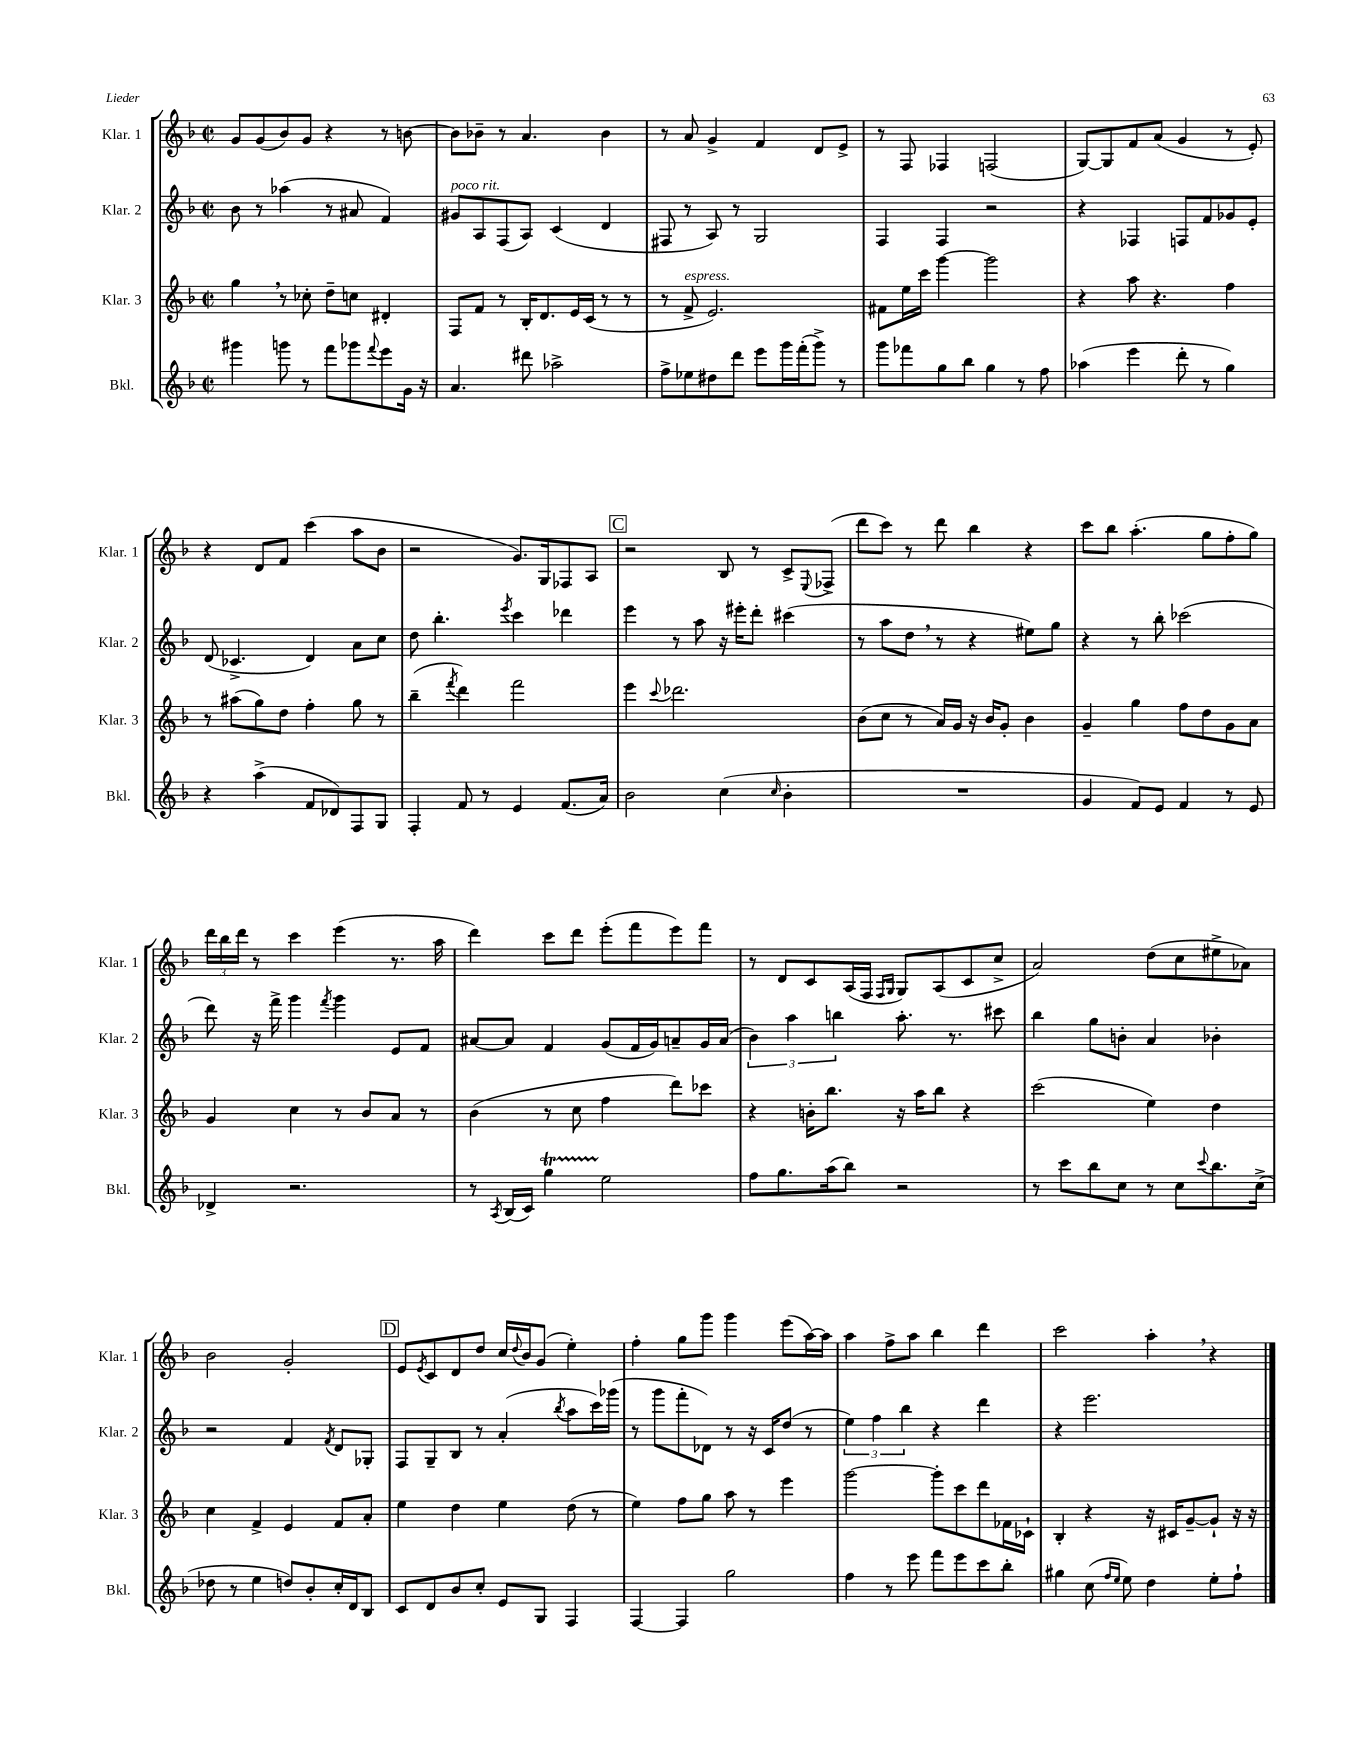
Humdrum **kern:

**kern	**kern	**kern	**kern
*part4	*part3	*part2	*part1
*staff4	*staff3	*staff2	*staff1
*I"Bkl.	*I"Klar. 3	*I"Klar. 2	*I"Klar. 1
*I'Bkl.	*I'Klar. 3	*I'Klar. 2	*I'Klar. 1
*clefG2	*clefG2	*clefG2	*clefG2
*k[b-]	*k[b-]	*k[b-]	*k[b-]
*M2/2	*M2/2	*M2/2	*M2/2
*met(c|)	*met(c|)	*met(c|)	*met(c|)
=57	=57	=57	=57
4ggg#X\	4gg,\	8b-\	8g/L
.	.	8r	(8g/
8gggn\	8r	(4aa-X\	8b-/)
8r	8cc-X'\	.	8g/J
8fff\L	8dd~\L	8r	4r
8ggg-X\	8ccn\J	8a#X/	.
8qqfff/	.	.	.
8eee\	4d#X'/	4f/)	8r
16g\Jk	.	.	[8bn\
16r	.	.	.
=58	=58	=58	=58
!	!	!LO:TX:a:i:t=poco rit.	!
4.a/	8F/L	8g#X/L	8b\L]
.	8f/J	8A/	8b-X~\J
.	8r	(8F/	8r
8ddd#X\	16B-'/KL	8A/J)	4.a/
.	8.d/	.	.
2aa-X^\	.	(4c/	.
.	16e/L	.	.
.	(16c/JJ	.	.
.	8r	4d/	4b-\
.	8r	.	.
=59	=59	=59	=59
8ff^\L	8r	8F#X/	8r
!	!LO:TX:a:i:t=espress.	!	!
8ee-X\	8f^/	8r	8a/
8dd#X\	2.e/)	8A/)	4g^/
8ddd\J	.	8r	.
8eee\L	.	2G/	4f/
16ggg\L	.	.	.
(16fff'\J	.	.	.
8ggg^\J)	.	.	8d/L
8r	.	.	8e^/J
=60	=60	=60	=60
8ggg\L	8f#X\L	4F/	8r
8fff-X\	16ee\L	.	8F/
.	16ccc\JJ	.	.
8gg\	[4ggg\	4F/	4F-X/
8bb-\J	.	.	.
4gg\	2ggg\]	2r	(2Fn/
8r	.	.	.
8ff\	.	.	.
=61	=61	=61	=61
(4aa-X\	4r	4r	[8G/L)
.	.	.	8G/]
4eee\	8aa\	4F-X/	8f/
.	4.r	.	(8a/J
8ddd'\	.	8Fn/L	4g/
8r	.	8f/	.
4gg\)	4ff\	8g-X/	8r
.	.	8e'/J	8e'/)
!!LO:LB:g=z
=62	=62	=62	=62
4r	8r	(8d/	4r
.	(8aa#X\L	4.c-X^/	.
(4aa^\	8gg\)	.	8d/L
.	8dd\J	.	8f/J
8f/L	4ff'\	4d/)	(4ccc\
8d-X/)	.	.	.
8F/	8gg\	8a\L	8aa\L
8G/J	8r	8cc\J	8b-\J
=63	=63	=63	=63
4F'/	(4bb-~\	8dd\	2r
.	.	4.bb-'\	.
.	8qfff/	.	.
8f/	4ddd\)	.	.
8r	.	.	.
.	.	8qeee/	.
4e/	2fff\	4ccc\	8.g/L)
.	.	.	16G/k
(8.f/L	.	4ddd-X\	8F-X/
.	.	.	8A/J
16a/Jk)	.	.	.
!!LO:REH:place=s1:t=C
=64	=64	=64	=64
2b-\	4eee\	4eee\	2r
.	8qqccc/	.	.
.	2.ddd-X\	8r	.
.	.	8aa\	.
(4cc\	.	16r	8B-/
.	.	16eee#X'\KL	.
.	.	8ddd'\J	8r
16qqcc/	.	.	.
4b-'\	.	(4ccc#X\	8c^/L
.	.	.	8qqE/
.	.	.	(8F-X^/J
=65	=65	=65	=65
1r	(8b-\L	8r	8ddd\L
.	8cc\J	8aa\L	8ccc\J)
.	8r	8dd,\J	8r
.	16a/LL)	8r	8ddd\
.	16g/JJ	.	.
.	16r	4r	4bb-\
.	16b-/KL	.	.
.	8g'/J	.	.
.	4b-\	8ee#X\L)	4r
.	.	8gg\J	.
=66	=66	=66	=66
4g/	4g~/	4r	8ccc\L
.	.	.	8bb-\J
8f/L)	4gg\	8r	(4.aa'\
8e/J	.	8bb-'\	.
4f/	8ff\L	(2ccc-X\	.
.	8dd\	.	8gg\L
8r	8g\	.	8ff'\
8e/	8a\J	.	8gg\J)
!!LO:LB:g=z
=67	=67	=67	=67
4d-X^/	4g/	8ddd\)	24ddd\LL
.	.	.	24bb-\
.	.	.	24ddd\JJ
.	.	16r	8r
.	.	16fff^\	.
2.r	4cc\	4ggg\	4ccc\
.	.	8qfff/	.
.	8r	4ggg\	(4eee\
.	8b-/L	.	.
.	8a/J	8e/L	8.r
.	8r	8f/J	.
.	.	.	16aa\
=68	=68	=68	=68
8r	(4b-\	[8a#X/L	4ddd\)
8qA/	.	.	.
(16B-/LL	.	8a#/J]	.
16c/JJ)	.	.	.
4ggT\	8r	4f/	8ccc\L
.	8cc\	.	8ddd\J
2ee\	4ff\	(8g/L	(8eee'\L
.	.	16f/L	8fff\
.	.	16g/J)	.
.	8ddd\L)	8an~/	8eee\)
.	8ccc-X\J	16g/L	8fff\J
.	.	(16a/JJ	.
=69	=69	=69	=69
8ff\L	4r	6b-\)	8r
8.gg\	.	.	8d/L
.	.	6aa\	.
.	16bn'\KL	.	8c/
(16aa\k	8.bb-\J	.	.
.	.	6bbn\	.
8bb-\J)	.	.	(16A/L
.	.	.	16F/JJ
.	.	.	16qqF/LL
.	.	.	16qqG/JJ
2r	16r	8.aa'\	8G/L)
.	16aa\KL	.	.
.	8bb-\J	.	(8A/
.	.	8.r	.
.	4r	.	8c/
.	.	8ccc#X\	8cc^/J
=70	=70	=70	=70
8r	(2ccc\	4bb-\	2a/)
8ccc\L	.	.	.
8bb-\	.	8gg\L	.
8cc\J	.	8bn'\J	.
8r	4ee\)	4a/	(8dd\L
8cc\L	.	.	8cc\
8qqccc/	.	.	.
8.bb-\	4dd\	4b-X'\	8ee#X^\
.	.	.	8a-X\J)
(16cc^\Jk	.	.	.
!!LO:LB:g=z
=71	=71	=71	=71
8dd-X\	4cc\	2r	2b-\
8r	.	.	.
4ee\	4f^/	.	.
8ddn/L)	4e/	4f/	2g'/
8b-'/	.	.	.
.	.	8qf/	.
16cc'/L	8f/L	8d/L	.
16d/J	.	.	.
8B-/J	8a'/J	8G-X'/J	.
!!LO:REH:place=s1:t=D
=72	=72	=72	=72
8c/L	4ee\	8F/L	8e/L
.	.	.	8qe/
8d/	.	8G~/	8c/
8b-/	4dd\	8B-/J	8d/
8cc'/J	.	8r	8dd/J
8e/L	4ee\	(4a'/	16cc/LL
.	.	.	8qqdd/
.	.	.	16b-/J
8G/J	.	.	(8g/J
.	.	8qbb-/	.
4F/	(8dd\	8aa\L	4ee'\)
.	8r	16ccc\L)	.
.	.	(16ggg-X\JJ	.
=73	=73	=73	=73
[4F/	4ee\)	8r	4ff'\
.	.	8ggg\L	.
4F/]	8ff\L	8fff'\	8gg\L
.	8gg\J	8d-X\J)	8ggg\J
2gg\	8aa\	8r	4ggg\
.	8r	16r	.
.	.	16c/KL	.
.	4eee\	(8dd/J	(8eee\L
.	.	8r	[16aa\L)
.	.	.	16aa\JJ]
=74	=74	=74	=74
4ff\	[2ggg\	6ee\)	4aa\
.	.	6ff\	.
8r	.	.	8ff^\L
.	.	6bb-\	.
8eee\	.	.	8aa\J
8fff\L	8ggg'\L]	4r	4bb-\
8eee\	8ccc\	.	.
8ccc\	8ddd\	4ddd\	4ddd\
8bb-'\J	16f-X\L	.	.
.	16c-X`\JJ	.	.
=75	=75	=75	=75
4gg#X\	4B-'/	4r	2ccc\
(8cc\	4r	2.eee\	.
16qqff/LL	.	.	.
16qqee/JJ	.	.	.
8ee\)	.	.	.
4dd\	16r	.	4aa',\
.	16c#X/KL	.	.
.	[8g~/	.	.
8ee'\L	8g`/J]	.	4r
8ff`\J	16r	.	.
.	16r	.	.
==	==	==	==
*-	*-	*-	*-
